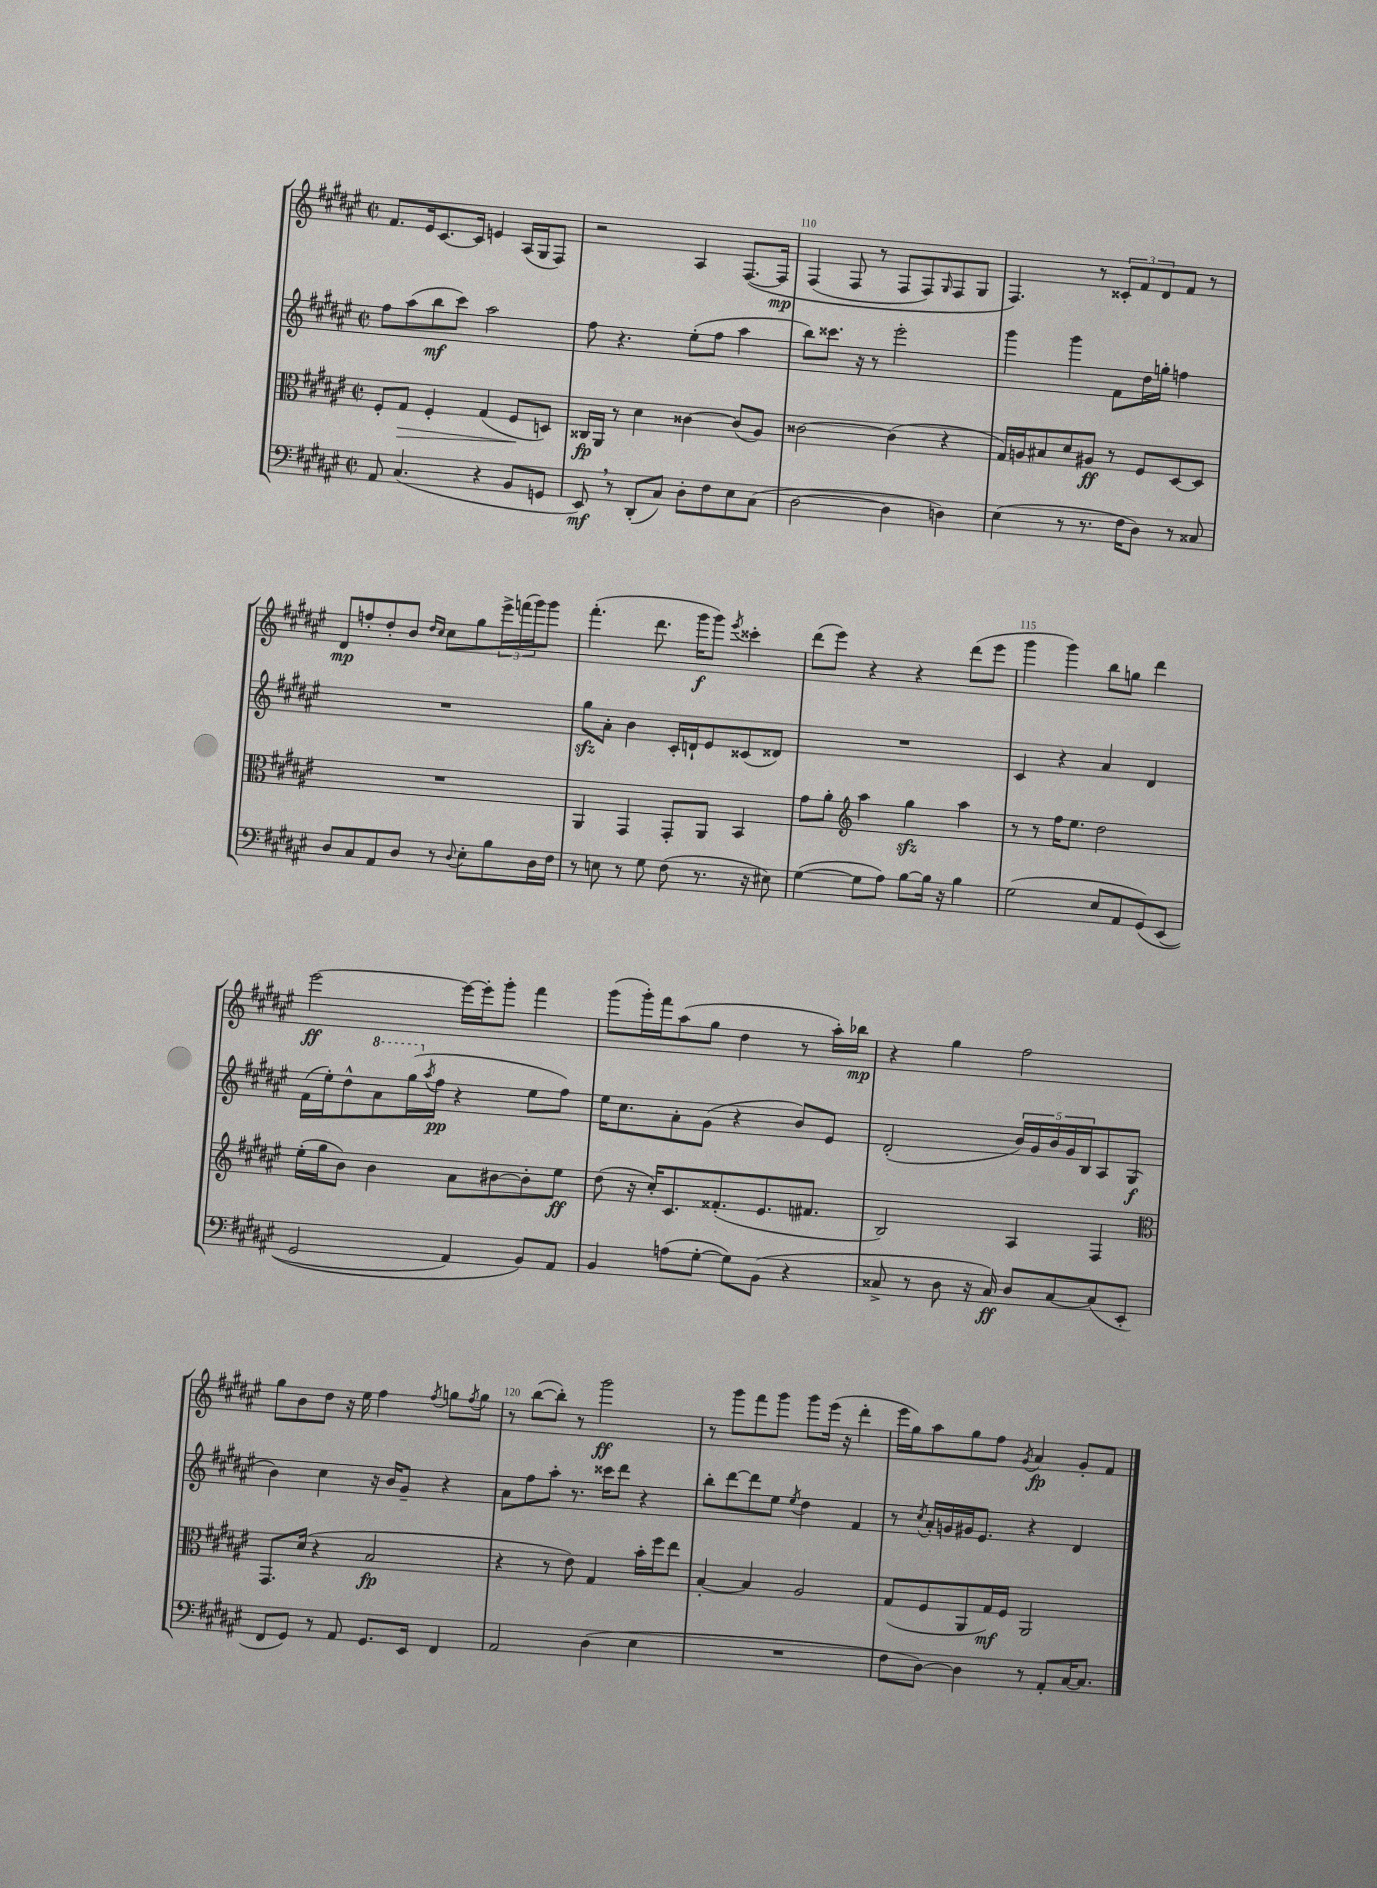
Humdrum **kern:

**kern	**kern	**kern	**kern
*staff4	*staff3	*staff2	*staff1
*clefF4	*clefC3	*clefG2	*clefG2
*k[f#c#g#d#a#e#]	*k[f#c#g#d#a#e#]	*k[f#c#g#d#a#e#]	*k[f#c#g#d#a#e#]
*M2/2	*M2/2	*M2/2	*M2/2
*met(c|)	*met(c|)	*met(c|)	*met(c|)
8AA#	8F#'	8ff#	8.f#
(4.C#	8G#	(8aa#	.
.	.	.	16e#
.	4F#'	8bb	[8.c#
.	.	8ccc#)	.
.	.	.	16c#]
4r	(4G#	2aa#	4e
8BB	8F#	.	(16A#
.	.	.	16G#
8GG	8D)	.	8F#)
=	=	=	=
8EE#)	16C##	8ff#	2r
.	16AA#	.	.
8r	8r	4.r	.
(8DD#'	4d#	.	.
8C#)	.	.	.
8D#'	[4c##	(8ee#'	4A#
8F#	.	8ff#	.
8E#	(8c##]	4aa#	&([8.F#
(8C#	8A#)	.	.
.	.	.	16F#]
=	=	=	=
[2D#	[2c##	8bb)	(4F#
.	.	8.ccc##	.
.	.	.	8F#
.	.	16r	.
.	.	8r	8r
4D#]	(4c##]	2eee#'	8F#
.	.	.	8F#)
.	.	.	16qqG#
4D)	4r	.	8F#
.	.	.	8G#
=	=	=	=
(4E#	16G#)	4ggg#	4.F#&)
.	16A	.	.
.	8B#	.	.
8r	8d#	4ggg#	.
8.r	8A#	.	8r
.	8r	8f#	12c##'
16F#	.	.	.
.	.	.	12f#
8D#)	8F#	16dd#	.
.	.	.	12d#
.	.	16gg'	.
8r	[8D#	4ff	8f#
8C##	8D#]	.	8r
=	=	=	=
8D#	1r	1r	8d#
8C#	.	.	8ff'
8AA#	.	.	8dd#'
8D#	.	.	8b
.	.	.	16qqdd#
.	.	.	16qqcc#
8r	.	.	8cc#
8qqD#	.	.	.
8E#'	.	.	8gg#
8B	.	.	24eee#^
.	.	.	(24fff
.	.	.	24ggg#)
16D#	.	.	8ggg#
16F#	.	.	.
=	=	=	=
8r	4AA#	8gg#	(4.fff#'
8E	.	8a#'	.
8r	4GG#	4b	.
8G#	.	.	8.ddd#
(8F#	8GG#'	16c#'	.
.	.	16d`	16ggg#
8.r	8AA#	8e#	8ggg#)
.	.	.	8qeee#
.	4BB	(8c##	4ccc##'
16r	.	.	.
8E#)	.	8d##)	.
=	=	=	=
([4G#	8g#	1r	(8ddd#
.	8a#'	.	8eee#)
*	*clefG2	*	*
8G#]	4aa#	.	4r
8A#)	.	.	.
[8B	4gg#	.	4r
16B]	.	.	.
16r	.	.	.
4B	4aa#	.	(8ddd#
.	.	.	8eee#
=	=	=	=
(2G#	8r	4c#	4ggg#
.	8r	.	.
.	16ff#	4r	4ggg#)
.	8.ee#	.	.
8E#	2dd#	4a#	8bb
8AA#	.	.	8gg
&(8GG#)	.	4d#	4ddd#
(8EE#	.	.	.
=	=	=	=
2GG#	(16ee#'	(16f#	[2eee#
.	16gg#	16ee#')	.
.	8b)	8dd#^^	.
.	4b	8aa#	.
.	.	(16ggg#	.
.	.	8qaa#	.
.	.	16ff#	.
4AA#)	8a#	4r	16eee#_
.	.	.	16eee#']
.	[8b#	.	8ggg#'
8BB&)	8b#']	8ee#	4fff#
8AA#	8ee#	8ff#)	.
=	=	=	=
4BB	(8dd#	16ee#	(8ggg#
.	.	8.cc#	.
.	16r	.	16ggg#')
.	16cc#')	.	16fff#
(8A	8.c#	8a#'	(8aa#
[8G#'	.	(8g#	8gg#
.	(8.f##'	.	.
8G#])	.	4r	4dd#
(8BB	8.e#	.	.
4r	.	8b)	8r
.	8.f#	.	.
.	.	8e#	16aa#')
.	.	.	16bb-
=	=	=	=
8C##^	2B)	(2d#'	4r
8r	.	.	.
8D#	.	.	4gg#
16r	.	.	.
16C##)	.	.	.
8D#	4A#	20b)	2ff#
.	.	20g#	.
.	.	20b	.
[8C##	.	.	.
.	.	20g#	.
.	.	20B	.
(8C##]	4F#	8A#	.
8EE#'	.	(8G#	.
=	=	=	=
*	*clefC3	*	*
8FF#	8.GG#	4b)	8gg#
8GG#)	.	.	8b
.	(16d#	.	.
8r	4r	4cc#	8dd#
8AA#	.	.	16r
.	.	.	16ee#
8.GG#	2B	16r	4ff#
.	.	16b	.
.	.	8g#~	.
16EE#	.	.	.
.	.	.	8qff#
4FF#	.	4r	8gg
.	.	.	8qff#
.	.	.	8gg
=	=	=	=
2AA#	4r	8a#	8r
.	.	8ff#	([8bb
.	8r	8aa#'	8bb'])
.	8e#)	8.r	8r
(4D#	4G#	.	2ggg#
.	.	16ccc##	.
.	.	8ddd#	.
4E#	16b'	4r	.
.	16ff#	.	.
.	8ee#	.	.
=	=	=	=
1r	[4B'	8bb'	8r
.	.	[8ddd#	8ggg#
.	4B]	8ddd#]	8fff#
.	.	8ee#	8ggg#
.	.	8qee#	.
.	2A#	4dd#	8ggg#
.	.	.	(16eee#
.	.	.	16r
.	.	4f#	4ddd#'
=	=	=	=
8F#	(8G#	8r	16eee#
.	.	.	16gg#)
.	.	8qcc#	.
[8D#)	8F#	16a#'	8aa#
.	.	16g	.
4D#]	8AA#	16g#	8gg#
.	.	8.e#	.
.	16G#)	.	8ff#
.	16F#	.	.
.	.	.	8qg#
8r	2AA#	4r	4a#
8AA#'	.	.	.
[16C#	.	4d#	8g#'
8.C#]	.	.	.
.	.	.	8f#
==	==	==	==
*-	*-	*-	*-
